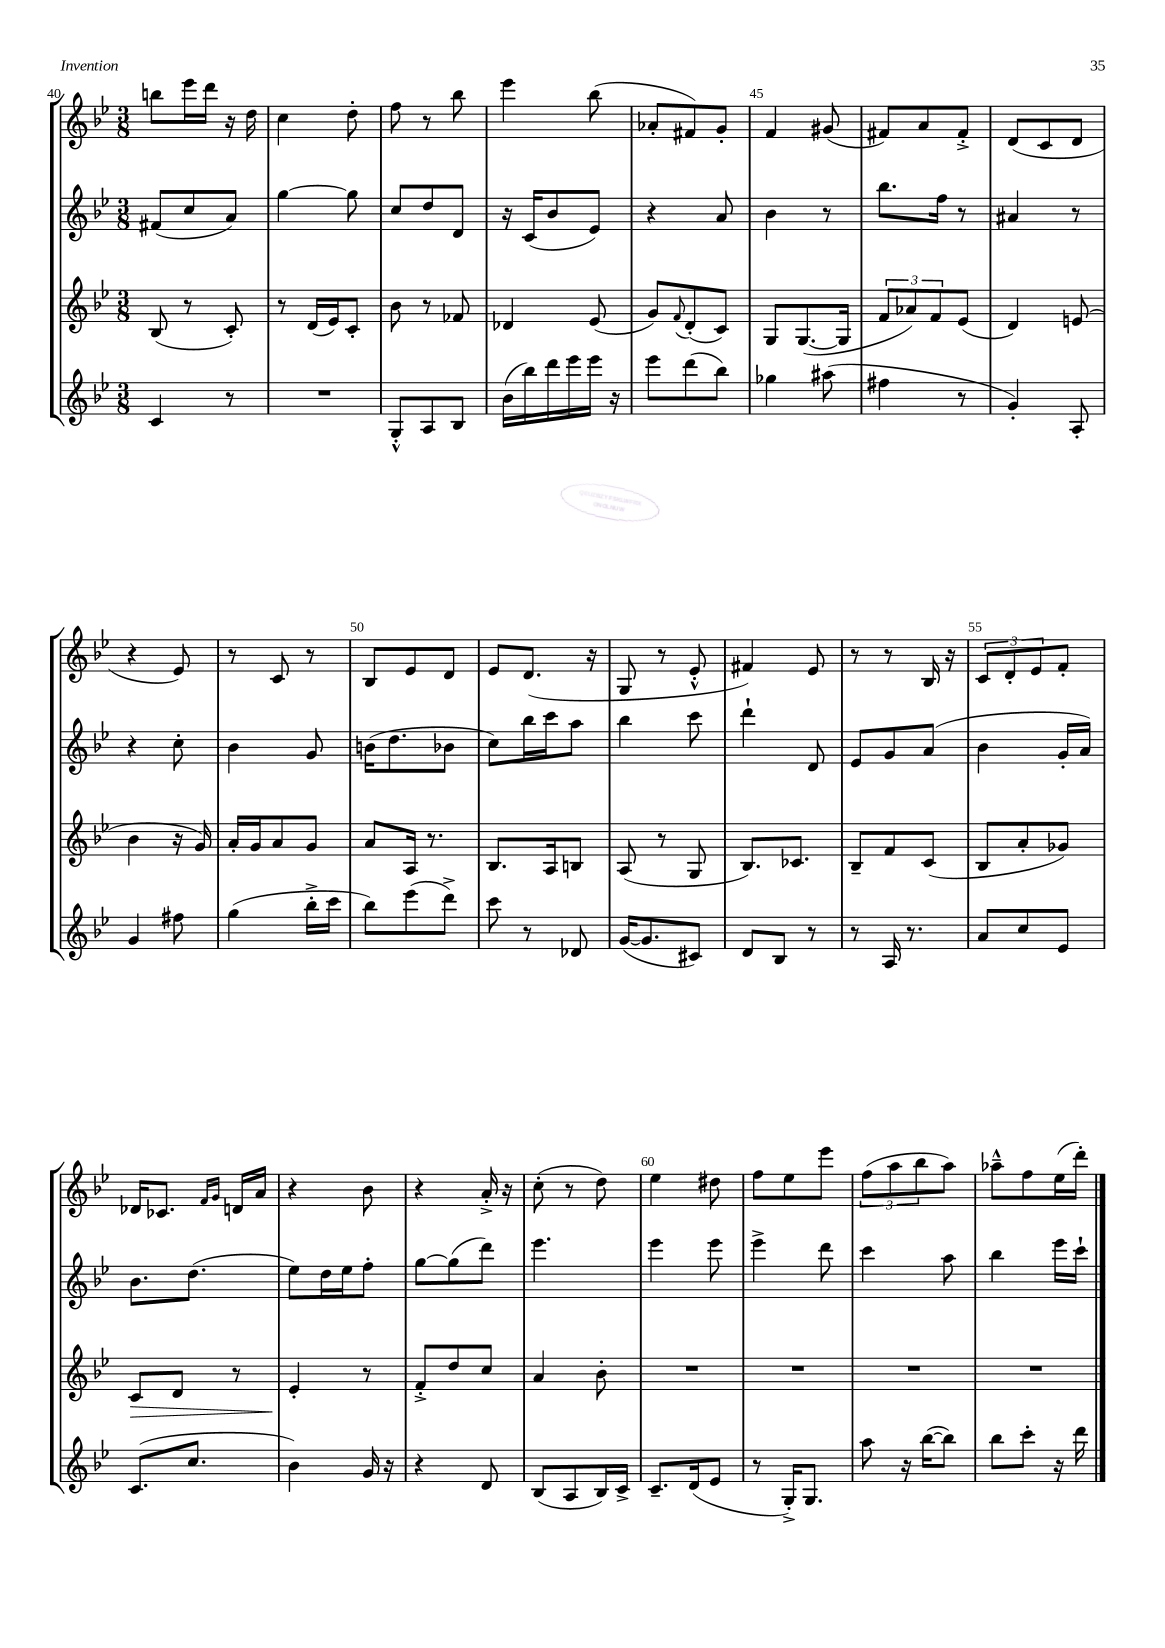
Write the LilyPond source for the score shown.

<<
\new StaffGroup <<
\new Staff = "s0" {
    \clef treble \key bes \major \numericTimeSignature \time 3/8
    b''8 ees'''16 d'''16 r16 d''16 |
    c''4 d''8-. |
    f''8 r8 bes''8 |
    ees'''4 bes''8( |
    aes'8-. fis'8) g'8-. |
    f'4 gis'8( |
    fis'8) a'8 fis'8-.-> |
    d'8( c'8 d'8 |
    r4 ees'8) |
    r8 c'8 r8 |
    bes8 ees'8 d'8 |
    ees'8 d'8.( r16 |
    g8 r8 ees'8-.-^ |
    fis'4) ees'8 |
    r8 r8 bes16 r16 |
    \tuplet 3/2 { c'8 d'8-. ees'8 } f'8-. |
    des'16 ces'8. \grace { f'16 g'16 } d'16 a'16 |
    r4 bes'8 |
    r4 a'16-.-> r16 |
    c''8-.( r8 d''8) |
    ees''4 dis''8 |
    f''8 ees''8 ees'''8 |
    \tuplet 3/2 { f''8( a''8 bes''8 } a''8) |
    aes''8---^ f''8 ees''16( d'''16-.) \bar "|." |
}
\new Staff = "s1" {
    \clef treble \key bes \major \numericTimeSignature \time 3/8
    fis'8( c''8 a'8) |
    g''4~ g''8 |
    c''8 d''8 d'8 |
    r16 c'16( bes'8 ees'8) |
    r4 a'8 |
    bes'4 r8 |
    bes''8. f''16 r8 |
    ais'4 r8 |
    r4 c''8-. |
    bes'4 g'8 |
    b'16( d''8. bes'8 |
    c''8) bes''16 c'''16 a''8 |
    bes''4 c'''8 |
    d'''4-! d'8 |
    ees'8 g'8 a'8( |
    bes'4 g'16-. a'16) |
    bes'8. d''8.( |
    ees''8) d''16 ees''16 f''8-. |
    g''8~ g''8( d'''8) |
    ees'''4. |
    ees'''4 ees'''8 |
    ees'''4-> d'''8 |
    c'''4 a''8 |
    bes''4 ees'''16 c'''16-! \bar "|." |
}
\new Staff = "s2" {
    \clef treble \key bes \major \numericTimeSignature \time 3/8
    bes8( r8 c'8-.) |
    r8 d'16( ees'16) c'8-. |
    bes'8 r8 fes'8 |
    des'4 ees'8( |
    g'8) \appoggiatura { f'8 } d'8-.( c'8) |
    g8 g8.~( g16 |
    \tuplet 3/2 { f'8 aes'8) f'8 } ees'8( |
    d'4) e'8( |
    bes'4 r16 g'16) |
    a'16-. g'16 a'8 g'8 |
    a'8 a16 r8. |
    bes8. a16 b8 |
    a8( r8 g8 |
    bes8.) ces'8. |
    bes8-- f'8 c'8( |
    bes8 a'8-. ges'8) |
    c'8\> d'8 r8 |
    ees'4-.\! r8 |
    f'8-.-> d''8 c''8 |
    a'4 bes'8-. |
    R4. |
    R4. |
    R4. |
    R4. \bar "|." |
}
\new Staff = "s3" {
    \clef treble \key bes \major \numericTimeSignature \time 3/8
    c'4 r8 |
    R4. |
    g8-.-^ a8 bes8 |
    bes'16( bes''16) d'''16 ees'''16 ees'''16 r16 |
    ees'''8 d'''8( bes''8) |
    ges''4 ais''8( |
    fis''4 r8 |
    g'4-.) a8-. |
    g'4 fis''8 |
    g''4( bes''16-.-> c'''16 |
    bes''8) ees'''8( d'''8->) |
    c'''8 r8 des'8 |
    g'16~( g'8. cis'8) |
    d'8 bes8 r8 |
    r8 a16 r8. |
    a'8 c''8 ees'8 |
    c'8.( c''8. |
    bes'4) g'16 r16 |
    r4 d'8 |
    bes8( a8 bes16) c'16-> |
    c'8.-- d'16( ees'8 |
    r8 g16-.->) g8. |
    a''8 r16 bes''16~( bes''8) |
    bes''8 c'''8-. r16 d'''16 \bar "|." |
}
>>
>>
\layout { \context { \Score currentBarNumber = #40 \override BarNumber.break-visibility = ##(#f #t #t) barNumberVisibility = #(every-nth-bar-number-visible 5) } }
